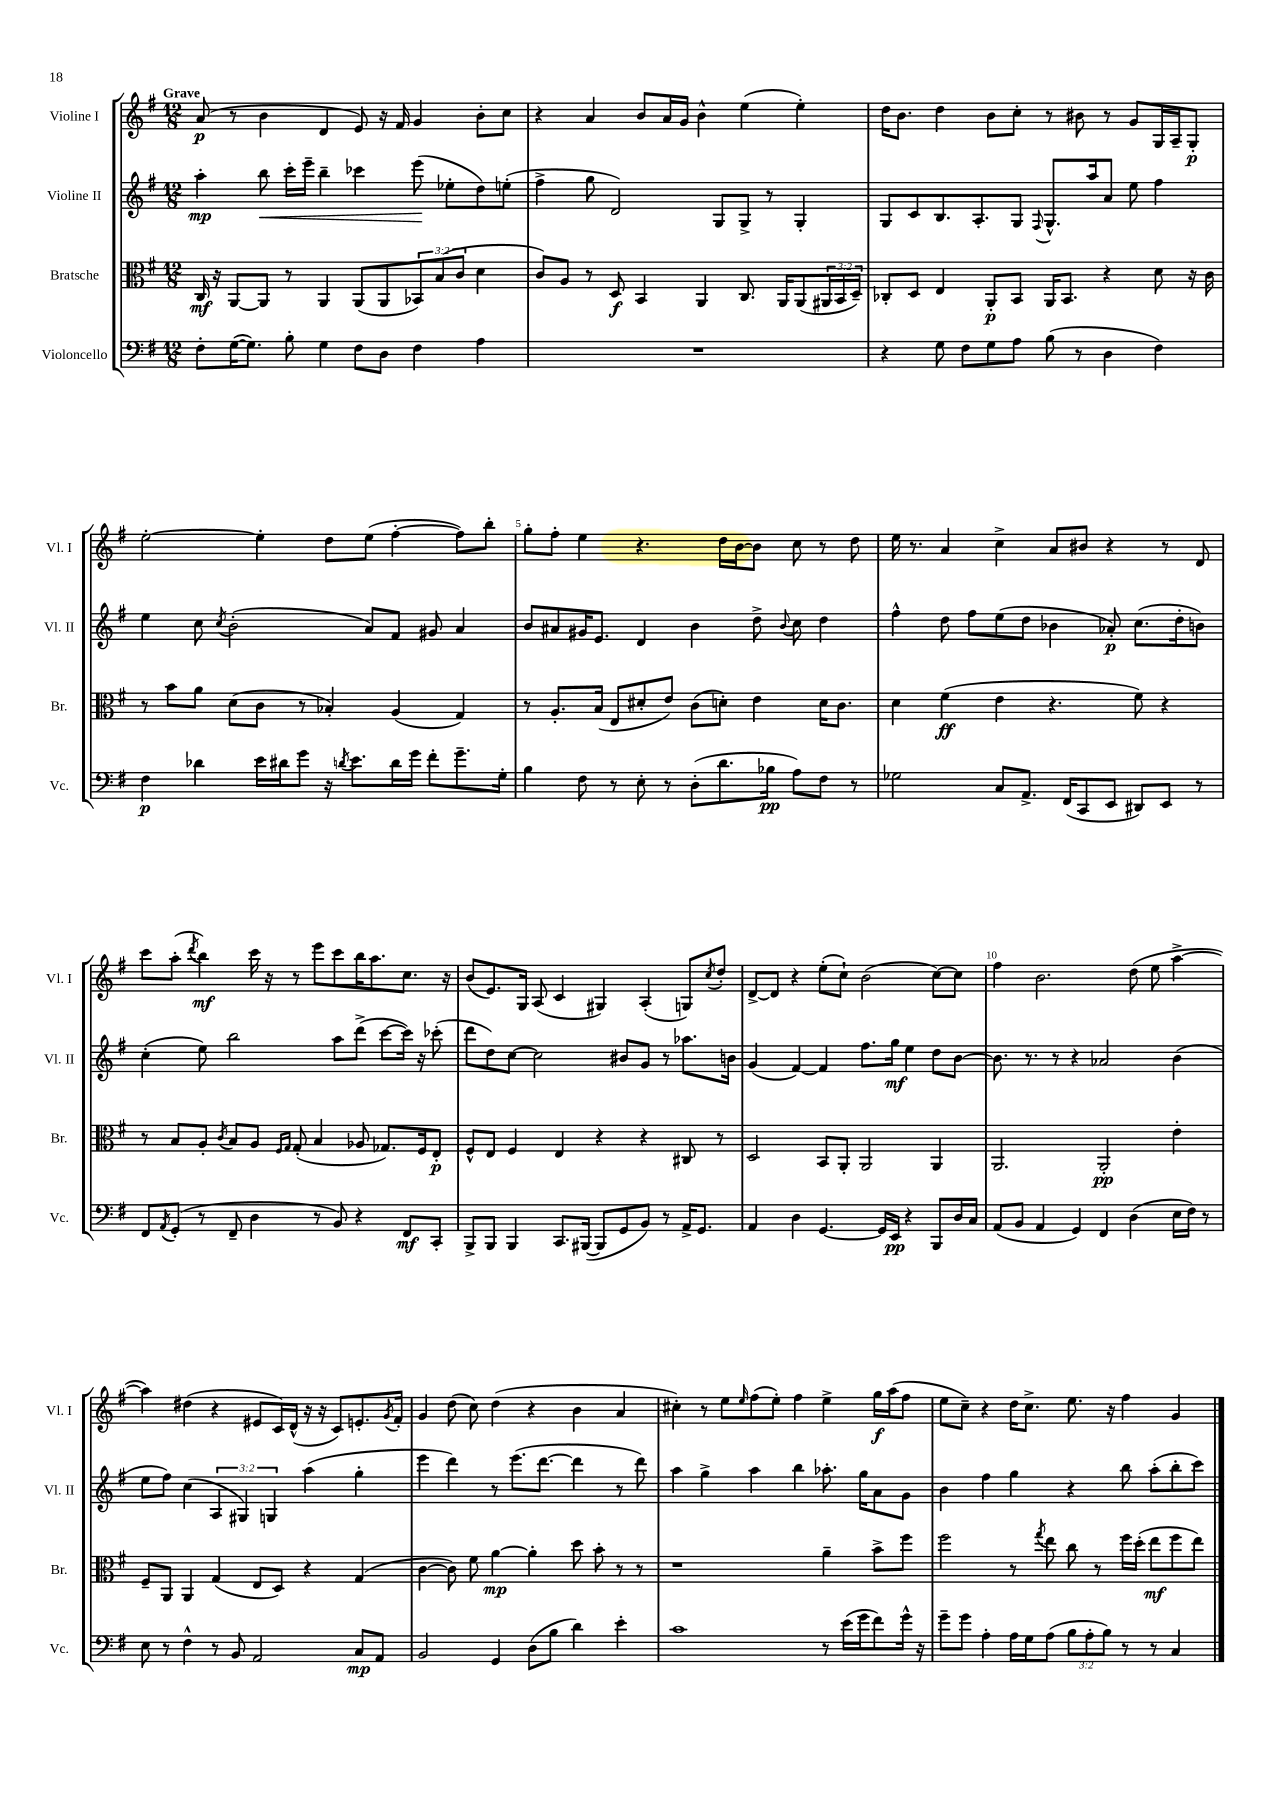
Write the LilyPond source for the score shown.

<<
\new StaffGroup <<
\new Staff = "s0" \with { instrumentName = "Violine I" shortInstrumentName = "Vl. I" } {
    \clef treble \key g \major \numericTimeSignature \time 12/8 \tempo "Grave"
    a'8\p( r8 b'4 d'4 e'8) r16 fis'16 g'4 b'8-. c''8 |
    r4 a'4 b'8 a'16 g'16 b'4-^ e''4( e''4-.) |
    d''16 b'8. d''4 b'8 c''8-. r8 bis'8 r8 g'8 g16 a16-- g8-.\p |
    e''2~-. e''4-. d''8 e''8( fis''4~-. fis''8) b''8-. |
    g''8-. fis''8-. e''4 r4. d''16 b'16~ b'8 c''8 r8 d''8 |
    e''16 r8. a'4 c''4-> a'8 bis'8 r4 r8 d'8 |
    c'''8 a''8-.( \acciaccatura { d'''8 } b''4\mf) c'''16 r16 r8 e'''8 c'''8 b''16 a''8. c''8. r16 |
    b'8( e'8.) g16 a8( c'4 gis4) a4-.( g8) \acciaccatura { c''8 } d''8-. |
    d'8~-> d'8 r4 e''8-.( c''8-!) b'2( c''8~) c''8 |
    fis''4 b'2. d''8( e''8 a''4~-> |
    a''4) dis''4( r4 eis'8 c'16) d'16-^( r16 r16 c'8) e'8.-. \acciaccatura { g'8 } fis'16-. |
    g'4 d''8( c''8) d''4( r4 b'4 a'4 |
    cis''4-.) r8 e''8 \grace { e''16 } fis''8( e''8-.) fis''4 e''4-> g''16\f a''16( fis''8 |
    e''8 c''8--) r4 d''16 c''8.-> e''8. r16 fis''4 g'4 \bar "|." |
}
\new Staff = "s1" \with { instrumentName = "Violine II" shortInstrumentName = "Vl. II" } {
    \clef treble \key g \major \numericTimeSignature \time 12/8 \override Staff.TupletNumber.text = #tuplet-number::calc-fraction-text
    a''4-.\mp b''8\< c'''16-. e'''16-- b''4-- ces'''4 e'''8\!( ees''8-. d''8) e''8-.( |
    fis''4-> g''8 d'2) g8 g8-> r8 g4-. |
    g8 c'8 b8. a8.-. g8 \appoggiatura { fis8 } g8.-^ a''16 a'8 e''8 fis''4 |
    e''4 c''8 \acciaccatura { c''8 } b'2-.( a'8) fis'8 gis'8 a'4 |
    b'8 ais'8 gis'16 e'8. d'4 b'4 d''8-> \appoggiatura { b'8 } c''8 d''4 |
    fis''4-^ d''8 fis''8 e''8( d''8 bes'4 aes'8-.\p) c''8.( d''16-. b'8) |
    c''4-.( e''8) b''2 a''8 d'''8->( c'''8~ c'''16) r16 ces'''8-.( |
    d'''8 d''8) c''8~ c''2 bis'8 g'8 r8 aes''8. b'16 |
    g'4( fis'4~) fis'4 fis''8. g''16\mf e''4 d''8 b'8~ |
    b'8. r8. r8 r4 aes'2 b'4( |
    e''8 fis''8) c''4( \tuplet 3/2 { a4 gis4) g4 } a''4( g''4-. |
    e'''4 d'''4) r8 e'''8.( d'''8.~ d'''4 r8 d'''8) |
    a''4 g''4-> a''4 b''4 aes''8.-. g''16 a'8 g'8 |
    b'4 fis''4 g''4 r4 b''8 a''8-.( b''8-. c'''8) \bar "|." |
}
\new Staff = "s2" \with { instrumentName = "Bratsche" shortInstrumentName = "Br." } {
    \clef alto \key g \major \numericTimeSignature \time 12/8 \override Staff.TupletNumber.text = #tuplet-number::calc-fraction-text
    c16\mf r16 a,8~ a,8 r8 a,4 a,8( a,8 \tuplet 3/2 { bes,8) b8( c'8 } d'4 |
    c'8) a8 r8 d8\f b,4 a,4 c8. a,16 a,8( \tuplet 3/2 { ais,16 b,16 d16--) } |
    ces8-. d8 e4 a,8-.\p b,8 a,16 b,8. r4 d'8 r16 c'16 |
    r8 b'8 a'8 d'8( c'8 r8 bes4-.) a4( g4) |
    r8 a8.-. b16( e8 dis'8-. e'8) c'8( d'8-.) e'4 d'16 c'8. |
    d'4 fis'4\ff( e'4 r4. fis'8) r4 |
    r8 b8 a8-. \acciaccatura { c'8 } b8 a8 \grace { fis16 g16 } g8-.( b4 aes8 ges8.) fis16 e8-.\p |
    fis8-^ e8 fis4 e4 r4 r4 cis8 r8 |
    d2 b,8 a,8-. a,2 a,4 |
    a,2. a,2-.\pp e'4-. |
    fis8-- a,8 a,4 g4( e8 d8) r4 g4( |
    c'4~ c'8) fis'8 a'4~\mp a'4-. d''8 b'8-. r8 r8 |
    r1 a'4-- b'8-> fis''8 |
    fis''2 r8 \acciaccatura { g''8 } e''8 c''8 r8 fis''16 d''16-.( e''8\mf fis''8 e''8) \bar "|." |
}
\new Staff = "s3" \with { instrumentName = "Violoncello" shortInstrumentName = "Vc." } {
    \clef bass \key g \major \numericTimeSignature \time 12/8 \override Staff.TupletNumber.text = #tuplet-number::calc-fraction-text
    fis8-. g16~( g8.) b8-. g4 fis8 d8 fis4 a4 |
    R1. |
    r4 g8 fis8 g8 a8 b8( r8 d4 fis4) |
    fis4\p des'4 e'16 dis'16 g'8 r16 \acciaccatura { d'8 } e'8. d'16 g'16 fis'8-. g'8.-- g16-. |
    b4 fis8 r8 e8-. r8 d8-.( d'8. bes16\pp a8) fis8 r8 |
    ges2 c8 a,8.-> fis,16( c,8 e,8 dis,8) e,8 r8 |
    fis,8 \acciaccatura { a,8 } g,8-.( r8 fis,8-- d4 r8 b,8) r4 fis,8\mf c,8-. |
    b,,8-> b,,8 b,,4 c,8. bis,,16~( bis,,8 g,8 b,8) r8 a,16-> g,8. |
    a,4 d4 g,4.~ g,16 e,16\pp r4 b,,8 d16 c16 |
    a,8( b,8 a,4 g,4) fis,4 d4( e16 fis16) r8 |
    e8 r8 fis4-^ r8 b,8 a,2 c8\mp a,8 |
    b,2 g,4 d8( b8 d'4) e'4-. |
    c'1 r8 e'16( g'16 fis'8) g'16-^ r16 |
    g'8-- g'8 a4-. a16 g16 a8( \tuplet 3/2 { b8 a8-. b8) } r8 r8 c4 \bar "|." |
}
>>
>>
\layout { \context { \Score \override BarNumber.break-visibility = ##(#f #t #t) barNumberVisibility = #(every-nth-bar-number-visible 5) } }
